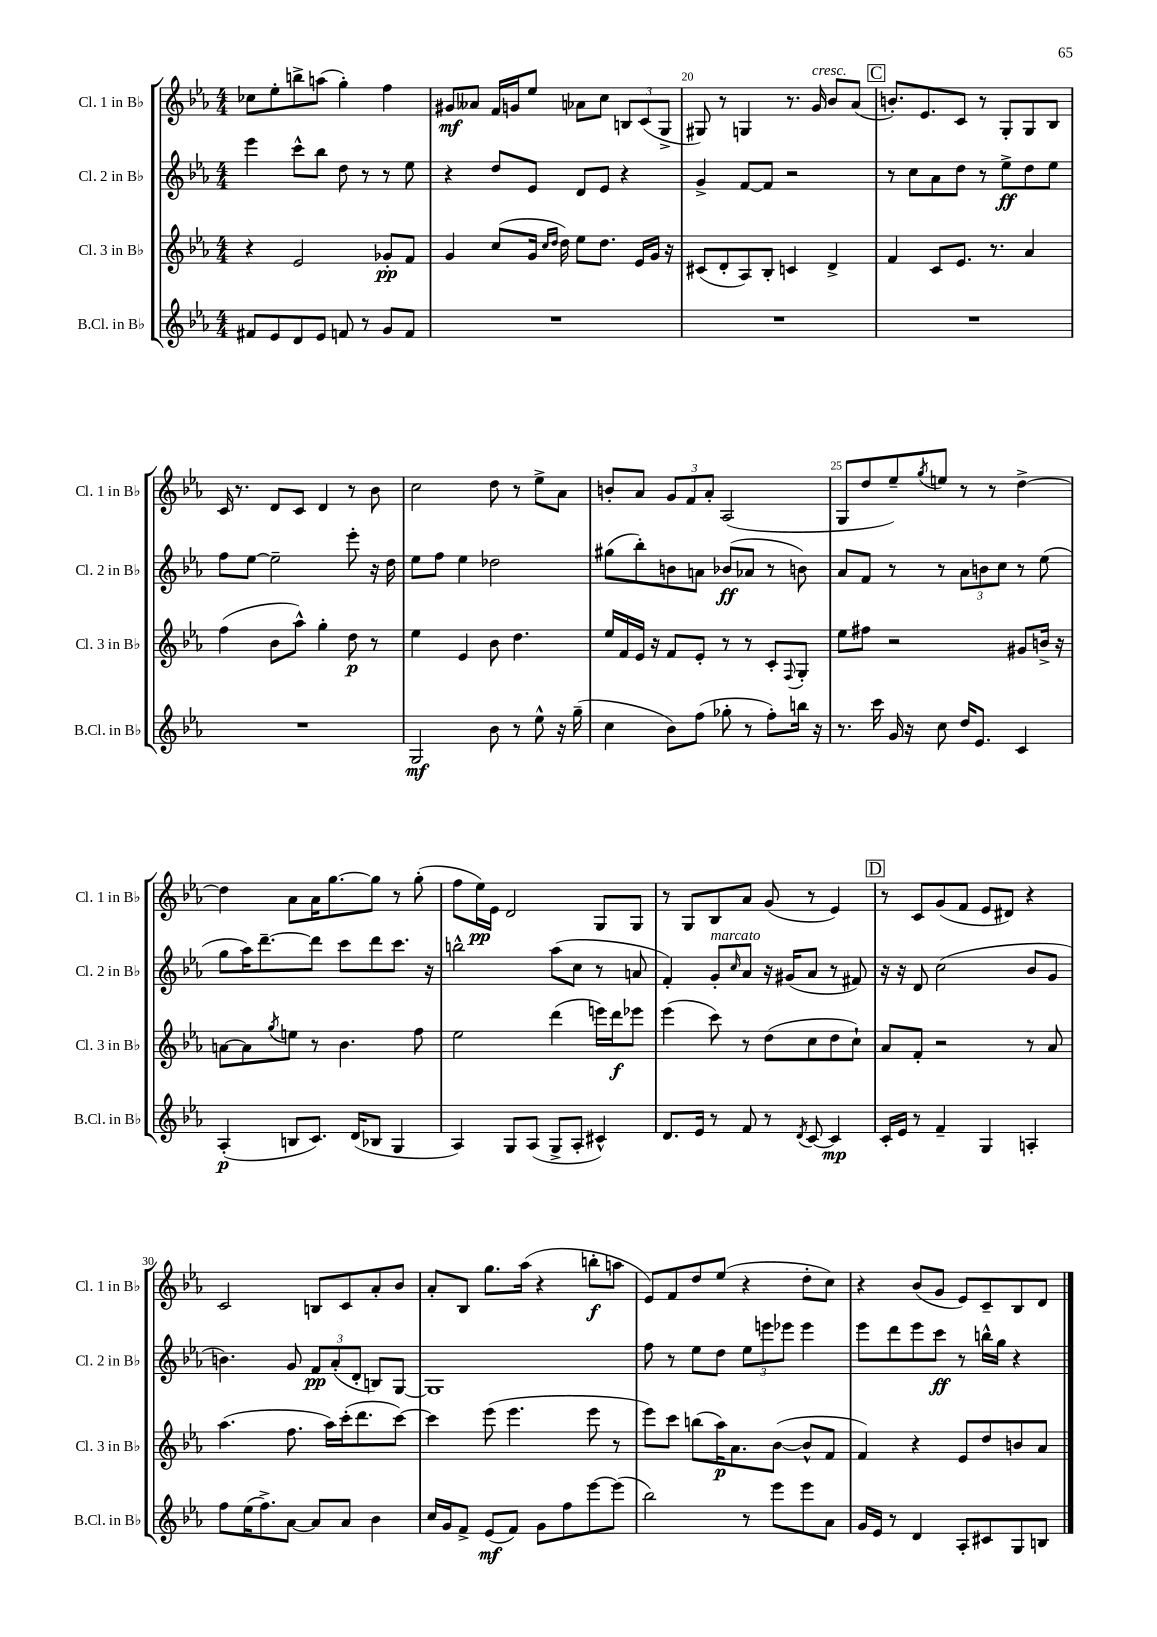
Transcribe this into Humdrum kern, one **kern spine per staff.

**kern	**kern	**kern	**kern
*staff4	*staff3	*staff2	*staff1
*clefG2	*clefG2	*clefG2	*clefG2
*k[b-e-a-]	*k[b-e-a-]	*k[b-e-a-]	*k[b-e-a-]
*M4/4	*M4/4	*M4/4	*M4/4
8f#	4r	4eee-	8cc-
8e-	.	.	8ee-'
8d	2e-	8ccc^^	8bb^
8e-	.	8bb-	(8aa
8f	.	8dd	4gg')
8r	.	8r	.
8g	8g-'	8r	4ff
8f	8f	8ee-	.
=	=	=	=
1r	4g	4r	8g#
.	.	.	8a--
.	(8cc	8dd	16f
.	.	.	16g
.	16g	8e-	8ee-
.	16qqcc	.	.
.	16qqdd	.	.
.	16dd)	.	.
.	8ee-	8d	8a-
.	8.dd	8e-	8cc
.	.	4r	12B
.	16e-	.	.
.	.	.	(12c
.	16g	.	.
.	.	.	12G^
.	16r	.	.
=	=	=	=
1r	(8c#	4g^	8G#)
.	8d'	.	8r
.	8A-)	[8f	4G
.	8B-'	8f]	.
.	4c	2r	8.r
.	.	.	16g
.	4d^	.	8b-
.	.	.	(8a-
=	=	=	=
1r	4f	8r	8.b')
.	.	8cc	.
.	.	.	8.e-
.	8c	8a-	.
.	8.e-	8dd	8c
.	.	8r	8r
.	8.r	.	.
.	.	8ee-^	8G'
.	4a-	8dd	8G
.	.	8ee-	8B-
=	=	=	=
1r	(4ff	8ff	16c
.	.	.	8.r
.	.	[8ee-	.
.	8b-	2ee-~]	8d
.	8aa-^^)	.	8c
.	4gg'	.	4d
.	8dd	8eee-'	8r
.	8r	16r	8b-
.	.	16dd	.
=	=	=	=
2G	4ee-	8ee-	2cc
.	.	8ff	.
.	4e-	4ee-	.
8b-	8b-	2dd-	8dd
8r	4.dd	.	8r
8ee-^^	.	.	8ee-^
16r	.	.	8a-
(16gg~	.	.	.
=	=	=	=
4cc	16ee-	(8gg#	8b'
.	16f	.	.
.	16e-	8bb-')	8a-
.	16r	.	.
8b-)	8f	8b	12g
.	.	.	12f
(8ff	8e-'	8a	.
.	.	.	12a-'
8gg-'	8r	(8b-	(2A-
8r	8r	8a-	.
8ff')	8c'	8r	.
.	8qqF	.	.
16bb	8G'	8b)	.
16r	.	.	.
=	=	=	=
8.r	8ee-	8a-	8G
.	8ff#	8f	8dd
16ccc	.	.	.
16g	2r	8r	8ee-~)
16r	.	.	.
.	.	.	8qgg
8cc	.	8r	8ee
16dd	.	12a-	8r
8.e-	.	.	.
.	.	12b	.
.	.	.	8r
.	.	12cc	.
4c	8g#	8r	[4dd^
.	16b^	(8ee-	.
.	16r	.	.
=	=	=	=
(4A-'	[8a	8gg	4dd]
.	8a]	16aa-)	.
.	.	[8.ddd~	.
.	8qgg	.	.
8B	8ee	.	8a-
8.c)	8r	8ddd]	16a-
.	.	.	[8.gg
.	4.b-	8ccc	.
(16d	.	.	.
8B-	.	8ddd	8gg]
4G	.	8.ccc	8r
.	8ff	.	(8gg'
.	.	16r	.
=	=	=	=
4A-)	2ee-	2bb^^	8ff
.	.	.	16ee-)
.	.	.	16e-
8G	.	.	2d
(8A-	.	.	.
8G^	(4ddd	(8aa-	.
8A-'	.	8cc	.
4c#^^)	16eee)	8r	8G
.	16ddd	.	.
.	8eee-	8a	8G
=	=	=	=
8.d	(4eee-	4f')	8r
.	.	.	8G
16e-	.	.	.
8r	8ccc)	8g'	8B-
.	.	16qqcc	.
8f	8r	8a-	8a-
8r	(8dd	16r	(8g
.	.	(16g#	.
8qd	.	.	.
[8c	8cc	8a-	8r
4c]	8dd	8r	4e-)
.	8cc`)	8f#)	.
=	=	=	=
16c'	8a-	16r	8r
16e-	.	16r	.
8r	8f'	8d	8c
4f~	2r	(2cc	(8g
.	.	.	8f
4G	.	.	8e-
.	.	.	8d#)
4A'	8r	8b-	4r
.	8a-	8g	.
=	=	=	=
8ff	(4.aa-	4.b)	2c
(16ee-	.	.	.
8.ff^)	.	.	.
[8a-	8.ff	8g	.
8a-]	.	12f	8B
.	16aa-)	.	.
.	.	(12a-'	.
8a-	(16ccc'	.	8c
.	.	12d'	.
.	8.ddd	.	.
4b-	.	8B)	8a-'
.	[8ccc)	[8G	8b-
=	=	=	=
16cc	4ccc]	1G]	8a-'
16g	.	.	.
8f^	.	.	8B-
(8e-	(8eee-	.	8.gg
8f)	4.eee-	.	.
.	.	.	(16aa-
8g	.	.	4r
8ff	.	.	.
[8eee-	8eee-	.	8bb'
(8eee-]	8r	.	8aa
=	=	=	=
2bb-)	8eee-)	8ff	8e-)
.	8ccc	8r	8f
.	(8bb	8ee-	8dd
.	16aa-)	8dd	(8ee-
.	8.a-	.	.
8r	.	12ee-	4r
.	.	12eee	.
8eee-	([8b-	.	.
.	.	12eee-	.
8eee-	8b-^^]	4eee-	8dd'
8a-	8f	.	8cc)
=	=	=	=
16g	4f)	8eee-	4r
16e-	.	.	.
8r	.	8ddd	.
4d	4r	8eee-	(8b-
.	.	8ccc	8g
8A-'	8e-	8r	8e-)
8c#	8dd	16bb^^	8c~
.	.	16gg	.
8G	8b	4r	8B-
8B	8a-	.	8d
==	==	==	==
*-	*-	*-	*-
